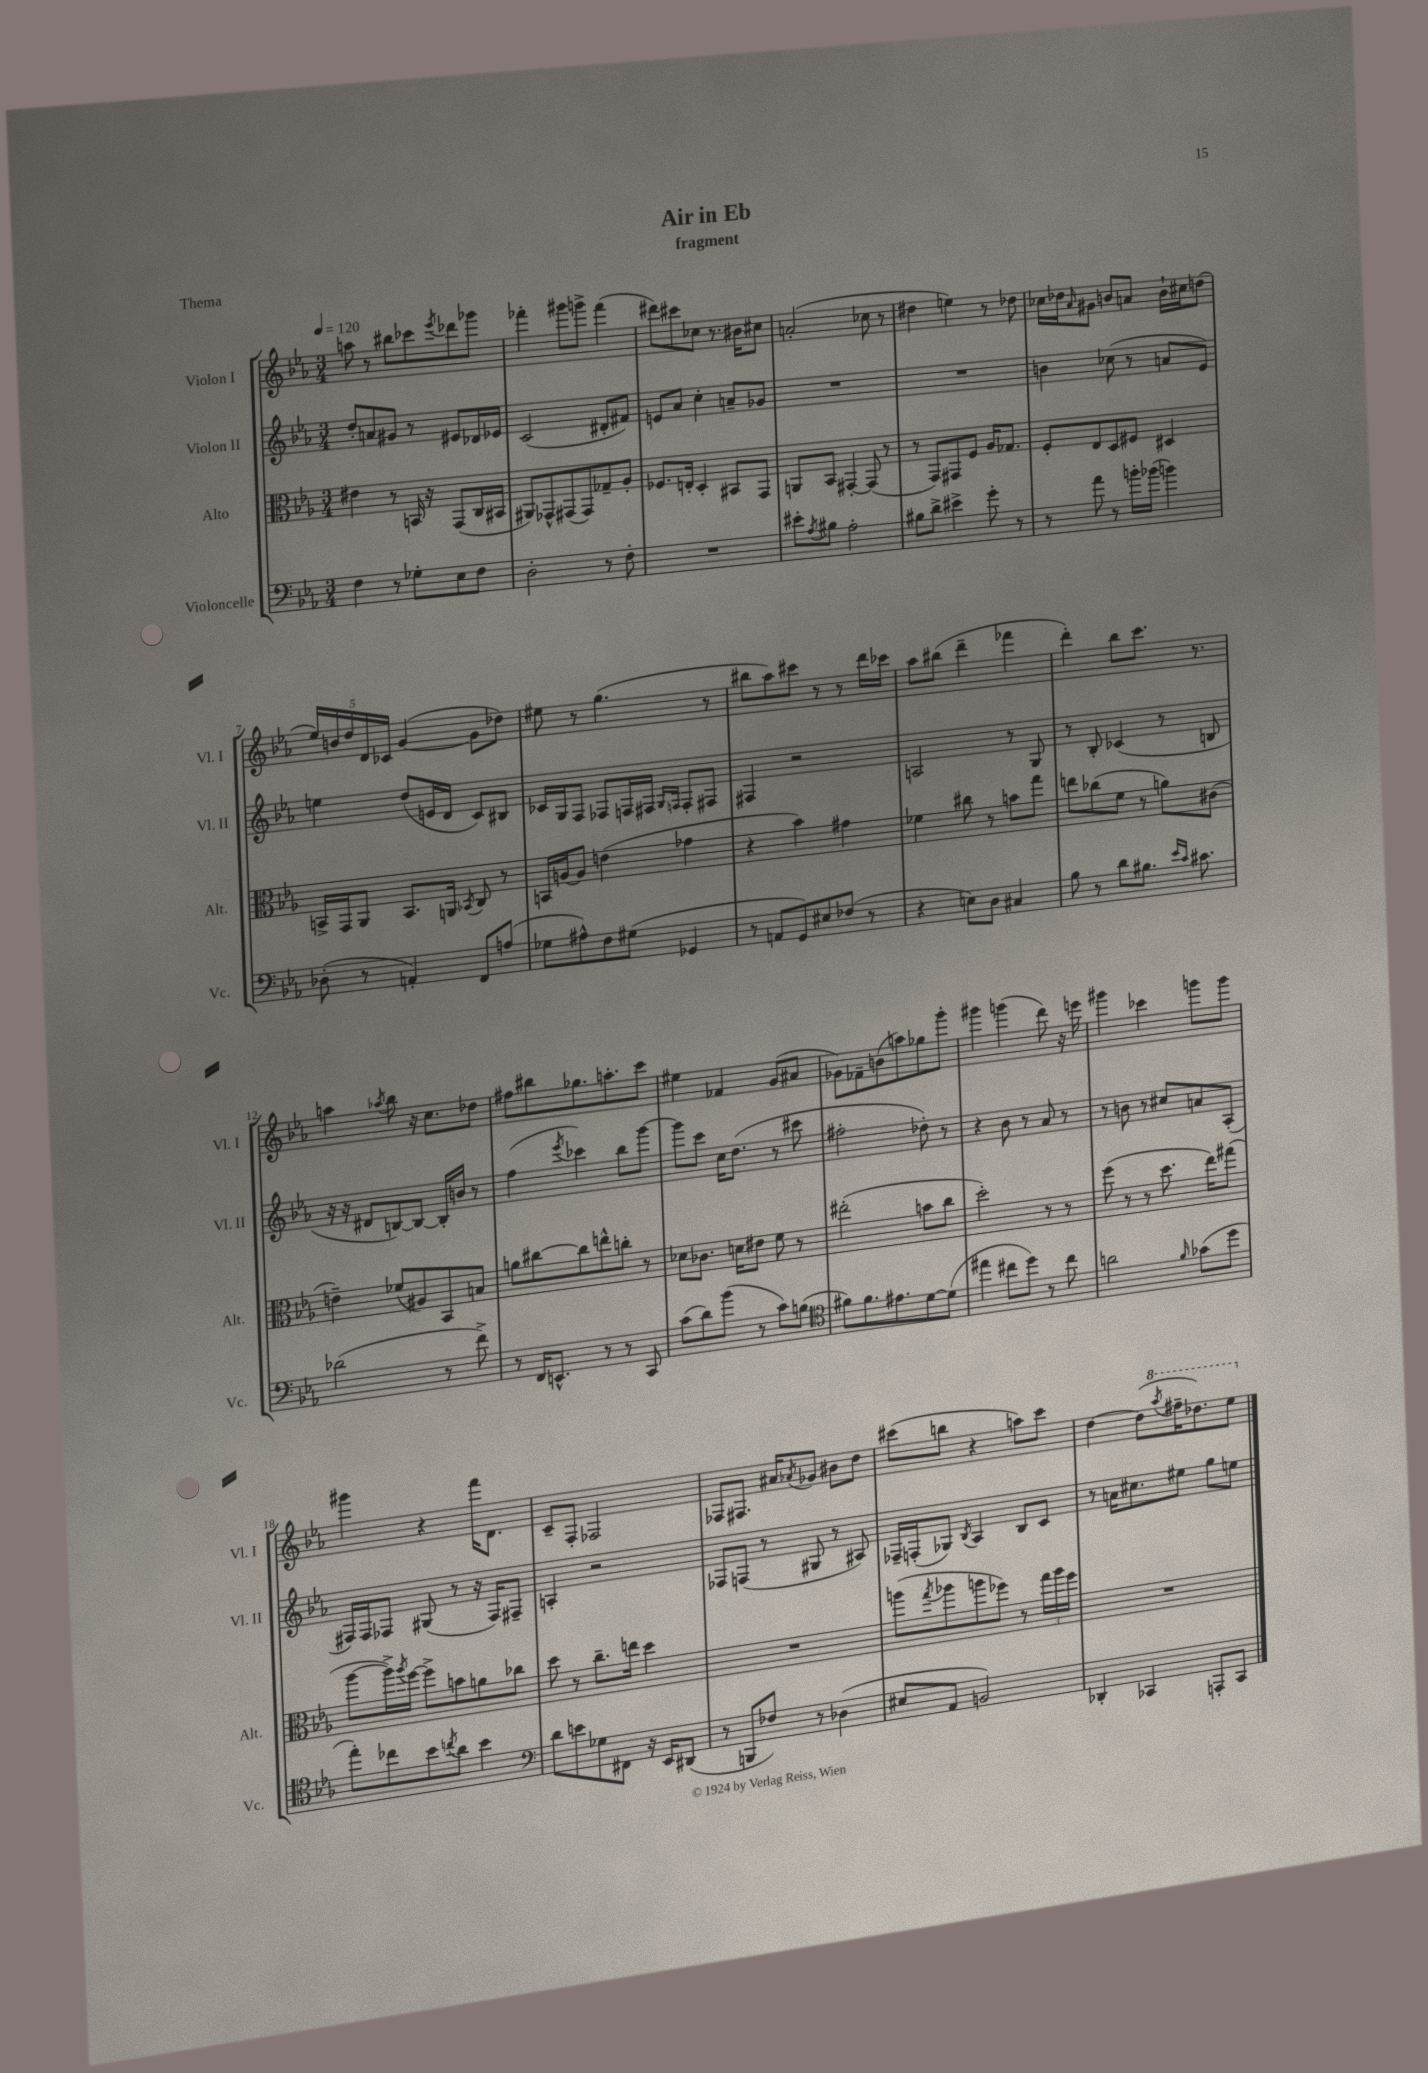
\header { title = "Air in Eb" subtitle = "fragment" piece = "Thema" }
<<
\new StaffGroup <<
\new Staff = "s0" \with { instrumentName = "Violon I" shortInstrumentName = "Vl. I" } {
    \clef treble \key ees \major \numericTimeSignature \time 3/4 \tempo 4 = 120
    a''8 r8 bis''8 ces'''8 \acciaccatura { ees'''8 } des'''8 ges'''8 |
    fes'''4-. gis'''8 g'''8-> fes'''4( |
    dis'''8) cis'''8 ces''8 r8. bis'16 cis''8 |
    a'2-.( ces''8 r8 |
    dis''4 e''4) r8 des''8 |
    ces''16 des''16 \grace { aes'16 } gis'8 b'8 a'8 b'16-! cis''16 d''8( |
    \tuplet 5/4 { ees''16) b'16 d''16 d'16 ces'16 } g'4~( g'8 des''8) |
    eis''8 r8 g''4.( r8 |
    bis''8 aes''8) cis'''8 r8 r8 d'''16 ces'''16 |
    aes''8 bis''8( d'''4-- fes'''4 |
    d'''4-.) bes''8 c'''8. r8. |
    a''4 \acciaccatura { aes''8 } bes''8 r16 c''8. des''8 |
    fis''8 bis''8 ges''8. a''8.-. c'''8 |
    eis''4 fes'4 g'8( ais'8 |
    ges'8) fes'8-- b'8( a''8) ges''8 g'''8-. |
    gis'''4 g'''4( d'''8) r16 e'''16 |
    gis'''4 ces'''4 g'''8 g'''8 |
    gis'''4 r4 f'''16 d'8. |
    c'8-- f8-. fes2 |
    fes8 fis8. ais'16 \acciaccatura { aes'8 } ges'8 bis'8 d''8 |
    cis'''8( b''8 r4 a''8) cis'''8 |
    d''4~ d''8( \ottava #1 \acciaccatura { aes'''8 } fis'''16-- des'''8.) ees'''8 \ottava #0 \bar "|." |
}
\new Staff = "s1" \with { instrumentName = "Violon II" shortInstrumentName = "Vl. II" } {
    \clef treble \key ees \major \numericTimeSignature \time 3/4
    d''8-. a'8 gis'8 r8 eis'8 des'16 ees'16 |
    c'2( dis'8-. fis'8) |
    e'8 aes'8 c''4-. a'8-- ges'8 |
    R2. |
    R2. |
    b'4 ces''8( r8 a'8 ees'8) |
    e''4 d''8( e'16 d'16 c'8) bis8 |
    ces'16 g16 f8 fes8 f16 fis16 \grace { g16 f16 } f8-. fis8 |
    fis4 r2 |
    a2 r8 g8 |
    r8 bes8-. ces'4( r8 b8 |
    r16 r16 dis'8 b8~) b8~ b16-. b'16 r8 |
    f''4( \acciaccatura { ees'''8 } ces'''4) bes''8 g'''8~ |
    g'''8 c'''8 c''16 d''8.( r8 cis'''8 |
    fis''2-. des''8-.) r8 |
    r4 bes'8 r8 aes'8 r8 |
    r8 b'8 r8 cis''8 a'8 aes8-.( |
    fis16) fis16 fes8 gis8( r8 r16 fes16) fis8-- |
    a4-. r2 |
    fes8 f8( r8 gis8 r8 ais8) |
    fes16-- f16-.( ges8) \acciaccatura { bes8 } aes4 bes8 c'8 |
    r8 a'16 cis''8. eis''8 g''8 e''8 \bar "|." |
}
\new Staff = "s2" \with { instrumentName = "Alto" shortInstrumentName = "Alt." } {
    \clef alto \key ees \major \numericTimeSignature \time 3/4
    eis'4 r8 b,16 r16 g,8( c16 bis,16 |
    ais,8) ges,8-^ gis,8( gis,8) ges8-- aes8-. |
    fes8. e16-. d4-. bis,8 g,8 |
    a,8 bes,8 gis,4~-. gis,8( r8 |
    r8 g,8) gis,8 f8 aes16 ges8. |
    f8-. ees8 d8 fis8 dis4 |
    b,16-> g,16 aes,8 b,8. a,16 \acciaccatura { bes,8 } c8 r8 |
    b,16 a16~ a8 e'4( ges'4 |
    r4 bes'4) gis'4 |
    fes'4 cis''8 r8 b'8 g''8 |
    e''8 ces''8( f'8 r8 a'8) cis'8( |
    e'4--) fes'8( ais8) bes,8 b8 |
    a'8 cis''8~ cis''8 e''8-^ c''8-. r8 |
    des'8 ces'8. d'16 eis'8 f'8 r8 |
    eis''2-.( b'8 c''8 |
    d''2-.) r8 r8 |
    f''8( r8 r8 d''8. ees''16) gis''8( |
    aes''8~ aes''16->) \acciaccatura { aes''8 } f''16~ f''8-> b'8 a'8 ces''8 |
    d''8 r8 c''8.-- e''16 d''4 |
    R2. |
    a''8( \acciaccatura { g''8 } aes''8 a''8 fes''8) r8 \tuplet 3/2 { g''16 a''16 fes''16 } |
    R2. \bar "|." |
}
\new Staff = "s3" \with { instrumentName = "Violoncelle" shortInstrumentName = "Vc." } {
    \clef bass \key ees \major \numericTimeSignature \time 3/4
    f4 r8 ges8-. ees8 f8 |
    d2-. r8 f8-. |
    R2. |
    eis'8-. \acciaccatura { aes8 } bis8 aes2-. |
    bis8 d'8-> eis'4-> g'8-. r8 |
    r8 aes'8 r8 b'16-. bes'16( b'4) |
    des8-.( r8 a,4-.) f,8 a8( |
    ges8 ais8-^) f8 gis8( ges,4 |
    r8 a,8 g,8) eis8 fes8( r8 |
    r4 e8) d8 cis4 |
    bes8 r8 d'8 bis8. \grace { ees'16 c'16 } cis'8. |
    des'2( r8 f'8->) |
    r8 f,16 e,8.-^ r8 r8 c,8 |
    c'8( d'8) bes'8( r8 c'8) b8( |
    \clef tenor fis'8) fis'8. eis'8. d'8~ d'8( |
    eis''4 cis''8 d''8) r8 cis''8 |
    a'2 \grace { f'16 } ges'8( d''8 |
    ees''8-.) ces''8 bes'8 \acciaccatura { c''8 } aes'8 bes'4 |
    \clef bass d'8 e'8 ges8 fis,8 r16 ees,16 dis,8( |
    r8 b,,8 fes8) r8 des4( |
    eis8 aes,8 b,2) |
    des,4-. ces,4 a,,8-. ces,8 \bar "|." |
}
>>
>>
